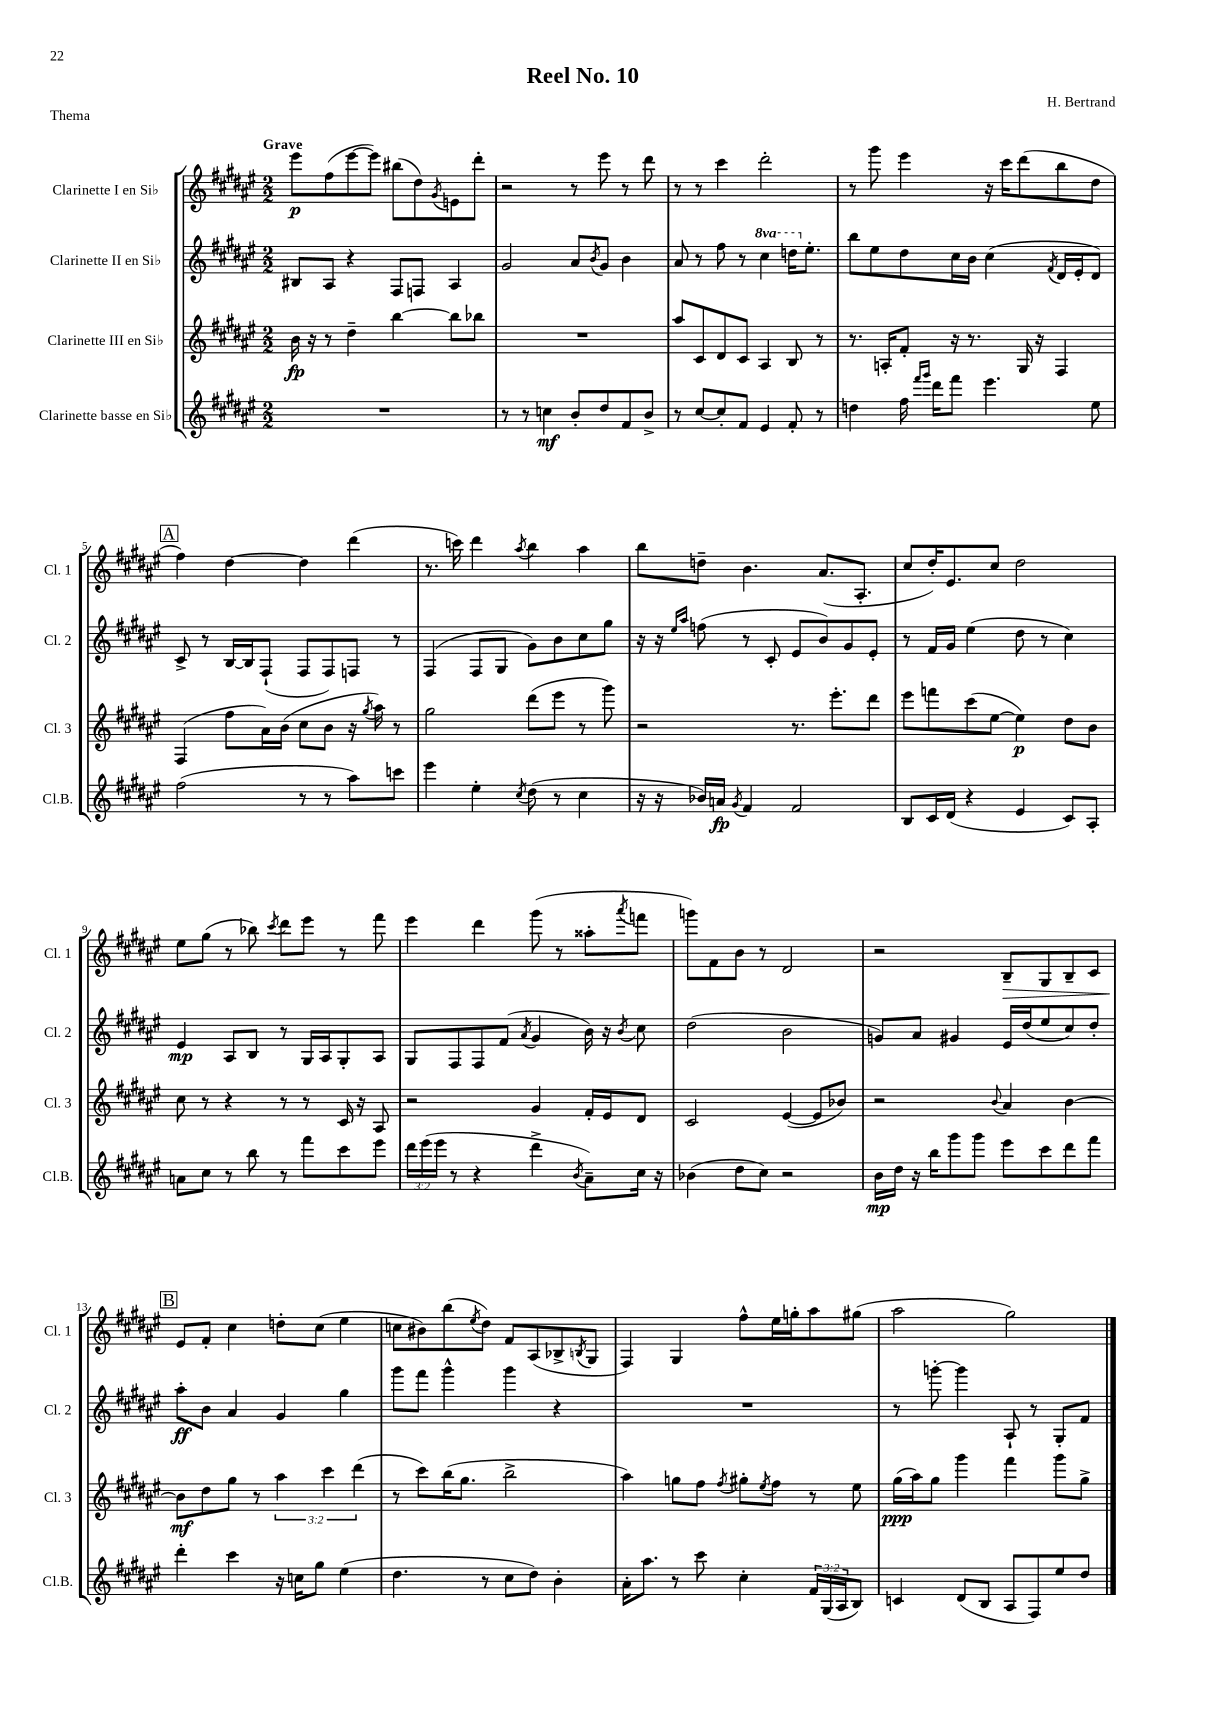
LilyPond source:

\header { title = "Reel No. 10" composer = "H. Bertrand" piece = "Thema" }
<<
\new StaffGroup <<
\new Staff = "s0" \with { instrumentName = "Clarinette I en Sib" shortInstrumentName = "Cl. 1" } {
    \clef treble \key fis \major \numericTimeSignature \time 2/2 \tempo "Grave"
    eis'''8\p fis''8( eis'''8~ eis'''8) bis''8( dis''8) \acciaccatura { gis'8 } e'8 dis'''8-. |
    r2 r8 eis'''8 r8 dis'''8 |
    r8 r8 cis'''4 dis'''2-. |
    r8 gis'''8 eis'''4 r16 cis'''16 dis'''8( b''8 dis''8 |
    \mark \markup { \box "A" } fis''4) dis''4~ dis''4 dis'''4( |
    r8. c'''16) dis'''4 \acciaccatura { ais''8 } b''4 ais''4 |
    b''8 d''8-- b'4. ais'8.( ais8.-. |
    cis''8 dis''16-.) eis'8. cis''8 dis''2 |
    eis''8 gis''8( r8 bes''8) \acciaccatura { cis'''8 } dis'''8 eis'''8 r8 fis'''8 |
    eis'''4 dis'''4 gis'''8( r8 aisis''8-. \acciaccatura { ais'''8 } f'''8 |
    g'''8) fis'8 b'8 r8 dis'2 |
    r2 b8--\> gis8 b8-- cis'8 |
    \mark \markup { \box "B" } eis'8\! fis'8-. cis''4 d''8-. cis''8( eis''4 |
    c''8 bis'8) b''8( \acciaccatura { eis''8 } dis''8) fis'8 ais8( bes8-> \acciaccatura { b8 } gis8 |
    fis4) gis4 fis''8-^ eis''16 g''16-. ais''8 gis''8( |
    ais''2 gis''2) \bar "|." |
}
\new Staff = "s1" \with { instrumentName = "Clarinette II en Sib" shortInstrumentName = "Cl. 2" } {
    \clef treble \key fis \major \numericTimeSignature \time 2/2 \set Staff.ottavationMarkups = #ottavation-simple-ordinals
    bis8 ais8 r4 fis8 f8 ais4 |
    gis'2 ais'8 \acciaccatura { b'8 } gis'8 b'4 |
    ais'8 r8 fis''8 r8 \ottava #1 cis'''4 d'''16 \ottava #0 eis''8.-. |
    b''8 eis''8 dis''8 cis''16 b'16 cis''4( \acciaccatura { fis'8 } dis'16 eis'16-. dis'8) |
    \mark \markup { \box "A" } cis'8-> r8 b16~ b16 fis8-!( fis8 fis8) f8 r8 |
    fis4( fis8 gis8 gis'8) b'8 cis''8 gis''8 |
    r16 r16 \grace { eis''16 ais''16 } f''8( r8 cis'8-. eis'8 b'8) gis'8 eis'8-. |
    r8 fis'16 gis'16 eis''4( dis''8 r8 cis''4) |
    eis'4\mp ais8 b8 r8 gis16 ais16 gis8-. ais8 |
    gis8 fis8 fis8 fis'8( \acciaccatura { ais'8 } gis'4 b'16) r16 \acciaccatura { b'8 } cis''8 |
    dis''2( b'2 |
    g'8) ais'8 gis'4 eis'16 dis''16( eis''8 cis''8) dis''8-. |
    \mark \markup { \box "B" } ais''8-.\ff b'8 ais'4 gis'4 gis''4 |
    gis'''8 fis'''8 gis'''4-^ gis'''4 r4 |
    R1 |
    r8 g'''8~-. g'''4 ais8-! r8 gis8-. fis'8 \bar "|." |
}
\new Staff = "s2" \with { instrumentName = "Clarinette III en Sib" shortInstrumentName = "Cl. 3" } {
    \clef treble \key fis \major \numericTimeSignature \time 2/2 \override Staff.TupletNumber.text = #tuplet-number::calc-fraction-text
    b'16\fp r16 r8 dis''4-- b''4~ b''8 bes''8 |
    R1 |
    ais''8 cis'8 dis'8 cis'8 ais4 b8 r8 |
    r8. a16-. fis'8-. r16 r8. gis16 r16 fis4 |
    \mark \markup { \box "A" } fis4( fis''8 ais'16) b'16( cis''8 b'8 r16 \acciaccatura { gis''8 } ais''16) r8 |
    gis''2 dis'''8( eis'''8 r8 gis'''8) |
    r2 r8. eis'''8.-. dis'''8 |
    eis'''8 f'''8 cis'''8( eis''8~ eis''4\p) dis''8 b'8 |
    cis''8 r8 r4 r8 r8 cis'16 r16 ais8 |
    r2 gis'4 fis'16-. eis'16 dis'8 |
    cis'2 eis'4~( eis'8 bes'8) |
    r2 \appoggiatura { b'8 } ais'4 b'4~ |
    \mark \markup { \box "B" } b'8\mf dis''8 gis''8 r8 \tuplet 3/2 { ais''4 cis'''4 dis'''4( } |
    r8 cis'''8) b''16( gis''8. b''2-> |
    ais''4) g''8 fis''8 \acciaccatura { fis''8 } gis''8-. \acciaccatura { eis''8 } fis''8 r8 eis''8 |
    gis''16\ppp( ais''16) gis''8 gis'''4 fis'''4 gis'''8 gis''8-> \bar "|." |
}
\new Staff = "s3" \with { instrumentName = "Clarinette basse en Sib" shortInstrumentName = "Cl.B." } {
    \clef treble \key fis \major \numericTimeSignature \time 2/2 \override Staff.TupletNumber.text = #tuplet-number::calc-fraction-text
    R1 |
    r8 r8 c''4\mf b'8-. dis''8 fis'8 b'8-> |
    r8 cis''8~ cis''8-. fis'8 eis'4 fis'8-. r8 |
    d''4 fis''16 \grace { fis'''16 gis'''16 } dis'''16 fis'''8 eis'''4. eis''8 |
    \mark \markup { \box "A" } fis''2( r8 r8 ais''8) c'''8 |
    eis'''4 eis''4-. \acciaccatura { cis''8 } dis''8( r8 cis''4 |
    r16 r16 bes'16) a'16\fp \acciaccatura { gis'8 } fis'4 fis'2 |
    b8 cis'16 dis'16( r4 eis'4 cis'8) ais8-. |
    a'8 cis''8 r8 b''8 r8 fis'''8 cis'''8 eis'''8 |
    \tuplet 3/2 { dis'''16 eis'''16( eis'''16 } r8 r4 dis'''4-> \acciaccatura { b'8 } ais'8--) cis''16 r16 |
    bes'4( dis''8 cis''8) r2 |
    b'16\mp dis''16 r16 b''16 gis'''8 gis'''8 eis'''8 cis'''8 dis'''8 fis'''8 |
    \mark \markup { \box "B" } dis'''4-. cis'''4 r16 c''16 gis''8 eis''4( |
    dis''4. r8 cis''8 dis''8) b'4-. |
    ais'16-. ais''8. r8 cis'''8 cis''4-. \tuplet 3/2 { fis'16 gis16( ais16 } b8) |
    c'4 dis'8( b8 ais8 fis8) eis''8 dis''8 \bar "|." |
}
>>
>>
